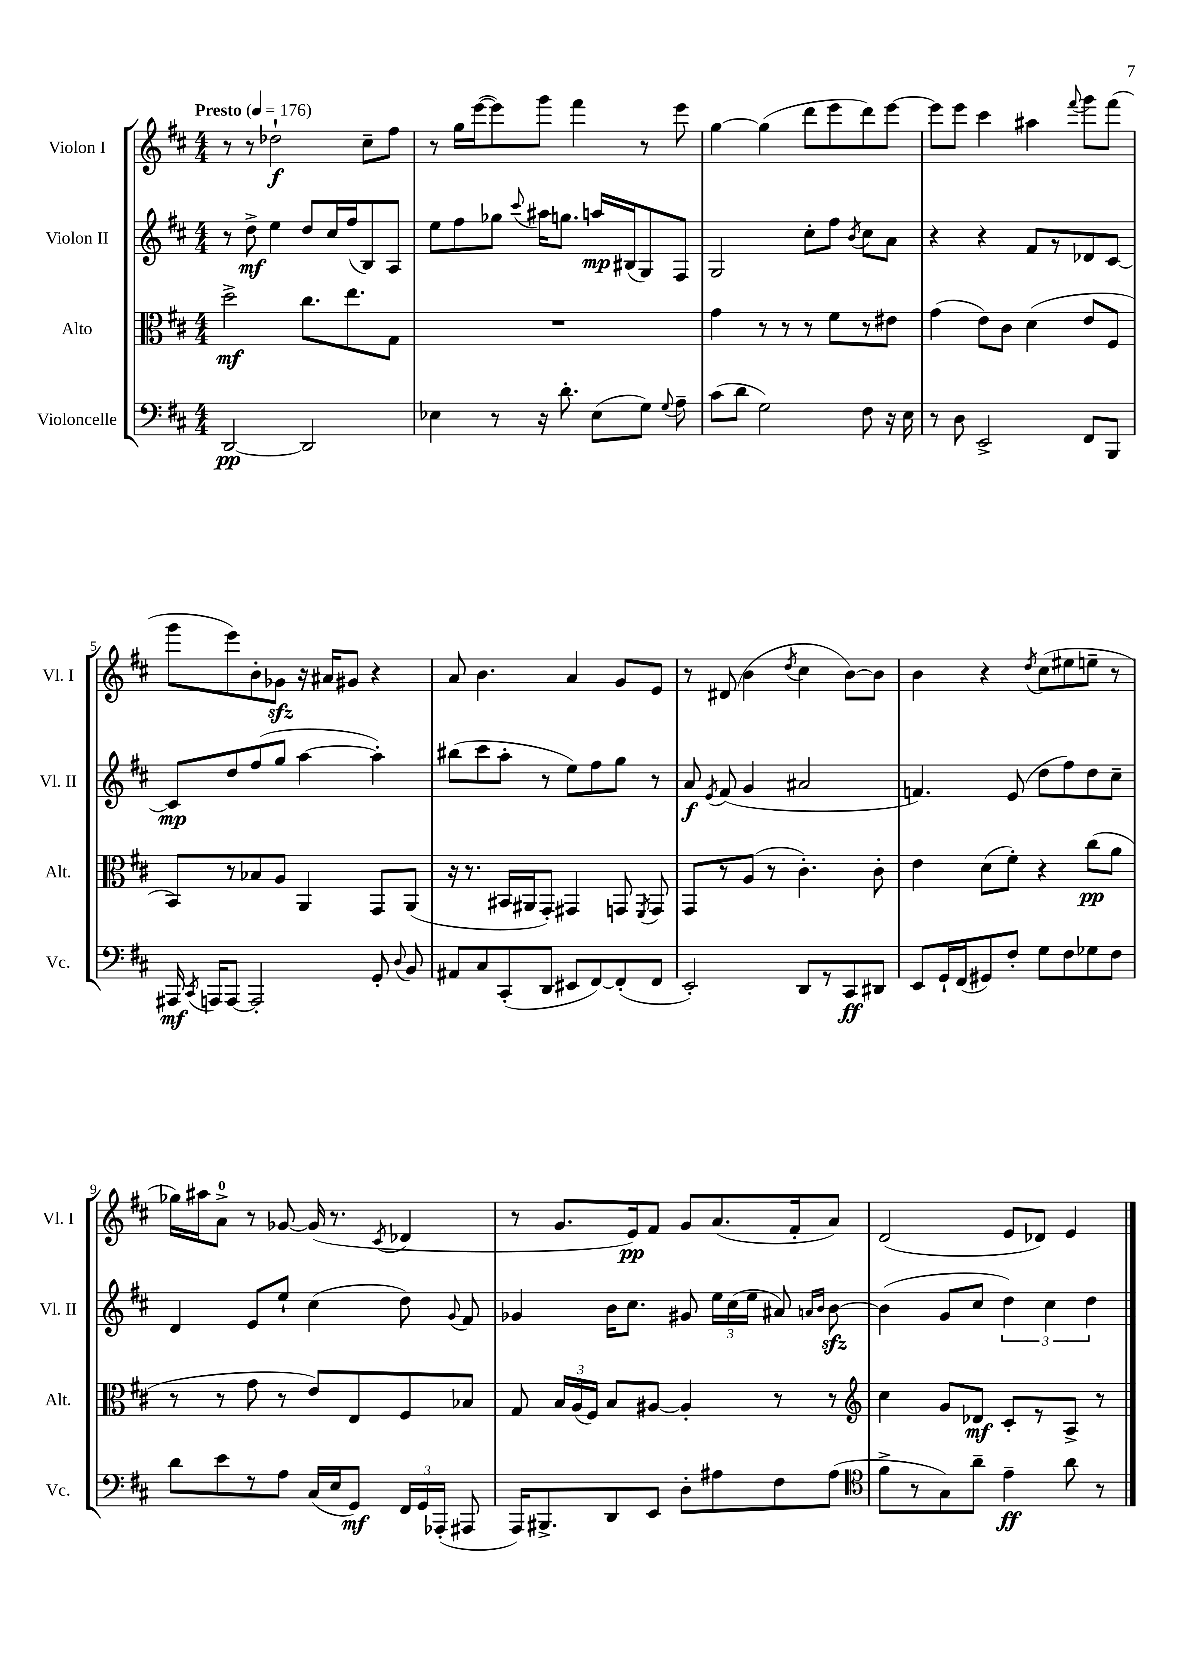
<<
\new StaffGroup <<
\new Staff = "s0" \with { instrumentName = "Violon I" shortInstrumentName = "Vl. I" } {
    \clef treble \key d \major \numericTimeSignature \time 4/4 \tempo "Presto" 4 = 176
    \autoBeamOff r8 r8 des''2-!\f cis''8[-- fis''8] |
    r8 g''16[ e'''16~( e'''8) g'''8] fis'''4 r8 e'''8 |
    g''4~ g''4( d'''8[ e'''8 d'''8) e'''8]~ |
    e'''8[ e'''8] cis'''4 ais''4 \appoggiatura { fis'''8 } g'''8[ fis'''8]( |
    g'''8[ e'''8) b'8-. ges'8]\sfz r16 ais'16[ gis'8] r4 |
    a'8 b'4. a'4 g'8[ e'8] |
    r8 dis'8( b'4 \acciaccatura { d''8 } cis''4 b'8[~) b'8] |
    b'4 r4 \acciaccatura { d''8 } cis''8[( eis''8 e''8]-- r8 |
    ges''16[) ais''16 a'8]-0-> r8 ges'8~ ges'16( r8. \acciaccatura { cis'8 } des'4 |
    r8 g'8.[ e'16\pp) fis'8] g'8[ a'8.( fis'16-. a'8]) |
    d'2( e'8[ des'8]) e'4 \bar "|." |
}
\new Staff = "s1" \with { instrumentName = "Violon II" shortInstrumentName = "Vl. II" } {
    \clef treble \key d \major \numericTimeSignature \time 4/4
    \autoBeamOff r8 d''8->\mf e''4 d''8[ cis''16 fis''16( b8) a8] |
    e''8[ fis''8 ges''8] \appoggiatura { cis'''8 } ais''16[ g''8.] a''16[\mp bis16( g8) fis8] |
    g2 cis''8[-. fis''8] \acciaccatura { b'8 } cis''8[ a'8] |
    r4 r4 fis'8[ r8 des'8 cis'8]~ |
    cis'8[\mp d''8 fis''8( g''8] a''4~ a''4-.) |
    bis''8[( cis'''8 a''8]-. r8 e''8[) fis''8 g''8] r8 |
    a'8\f \acciaccatura { e'8 } fis'8( g'4 ais'2 |
    f'4.) e'8( d''8[ fis''8) d''8 cis''8]-- |
    d'4 e'8[ e''8]-! cis''4( d''8) \appoggiatura { g'8 } fis'8 |
    ges'4 b'16[ cis''8.] gis'8 \tuplet 3/2 { e''16[ cis''16( e''16] } ais'8) \grace { a'16[ b'16] } b'8~\sfz |
    b'4( g'8[ cis''8] \tuplet 3/2 { d''4) cis''4 d''4 } \bar "|." |
}
\new Staff = "s2" \with { instrumentName = "Alto" shortInstrumentName = "Alt." } {
    \clef alto \key d \major \numericTimeSignature \time 4/4
    \autoBeamOff d''2->\mf cis''8.[ e''8. g8] |
    R1 |
    g'4 r8 r8 r8 fis'8[ r8 eis'8] |
    g'4( e'8[) cis'8] d'4( e'8[ fis8] |
    b,8[) r8 bes8 a8] a,4 g,8[ a,8]( |
    r16 r8. bis,16[ ais,16 g,8]-.) gis,4 g,8 \acciaccatura { fis,8 } g,8 |
    g,8[ r8 a8]( r8 cis'4.-.) cis'8-. |
    e'4 d'8[( fis'8]-.) r4 cis''8[\pp( a'8] |
    r8 r8 g'8 r8 e'8[) e8 fis8 bes8] |
    g8 \tuplet 3/2 { b16[ a16( fis16]) } b8[ ais8]~ ais4-. r8 r8 |
    \clef treble cis''4 g'8[ des'8]\mf cis'8[-. r8 a8]-> r8 \bar "|." |
}
\new Staff = "s3" \with { instrumentName = "Violoncelle" shortInstrumentName = "Vc." } {
    \clef bass \key d \major \numericTimeSignature \time 4/4
    \autoBeamOff d,2~\pp d,2 |
    ees4 r8 r16 d'8.-. ees8[( g8]) \appoggiatura { g8 } a8-- |
    cis'8[( d'8] g2) fis8 r16 e16 |
    r8 d8 e,2-> fis,8[ b,,8] |
    ais,,16\mf \acciaccatura { cis,8 } a,,16[ a,,8]~ a,,2-. g,8-. \appoggiatura { d8 } b,8 |
    ais,8[ cis8 cis,8-.( d,8] eis,8[ fis,8~) fis,8-.( fis,8] |
    e,2-.) d,8[ r8 cis,8\ff dis,8] |
    e,8[ g,16-! fis,16( gis,8) fis8]-. g8[ fis8 ges8 fis8] |
    d'8[ e'8 r8 a8] cis16[( e16 g,8]\mf) \tuplet 3/2 { fis,16[ g,16 aes,,16]-.( } ais,,8 |
    a,,16[) bis,,8.-> d,8 e,8] d8[-. ais8 fis8 ais8]( |
    \clef tenor fis'8[-> r8 g8) a'8]-- e'4--\ff a'8 r8 \bar "|." |
}
>>
>>
